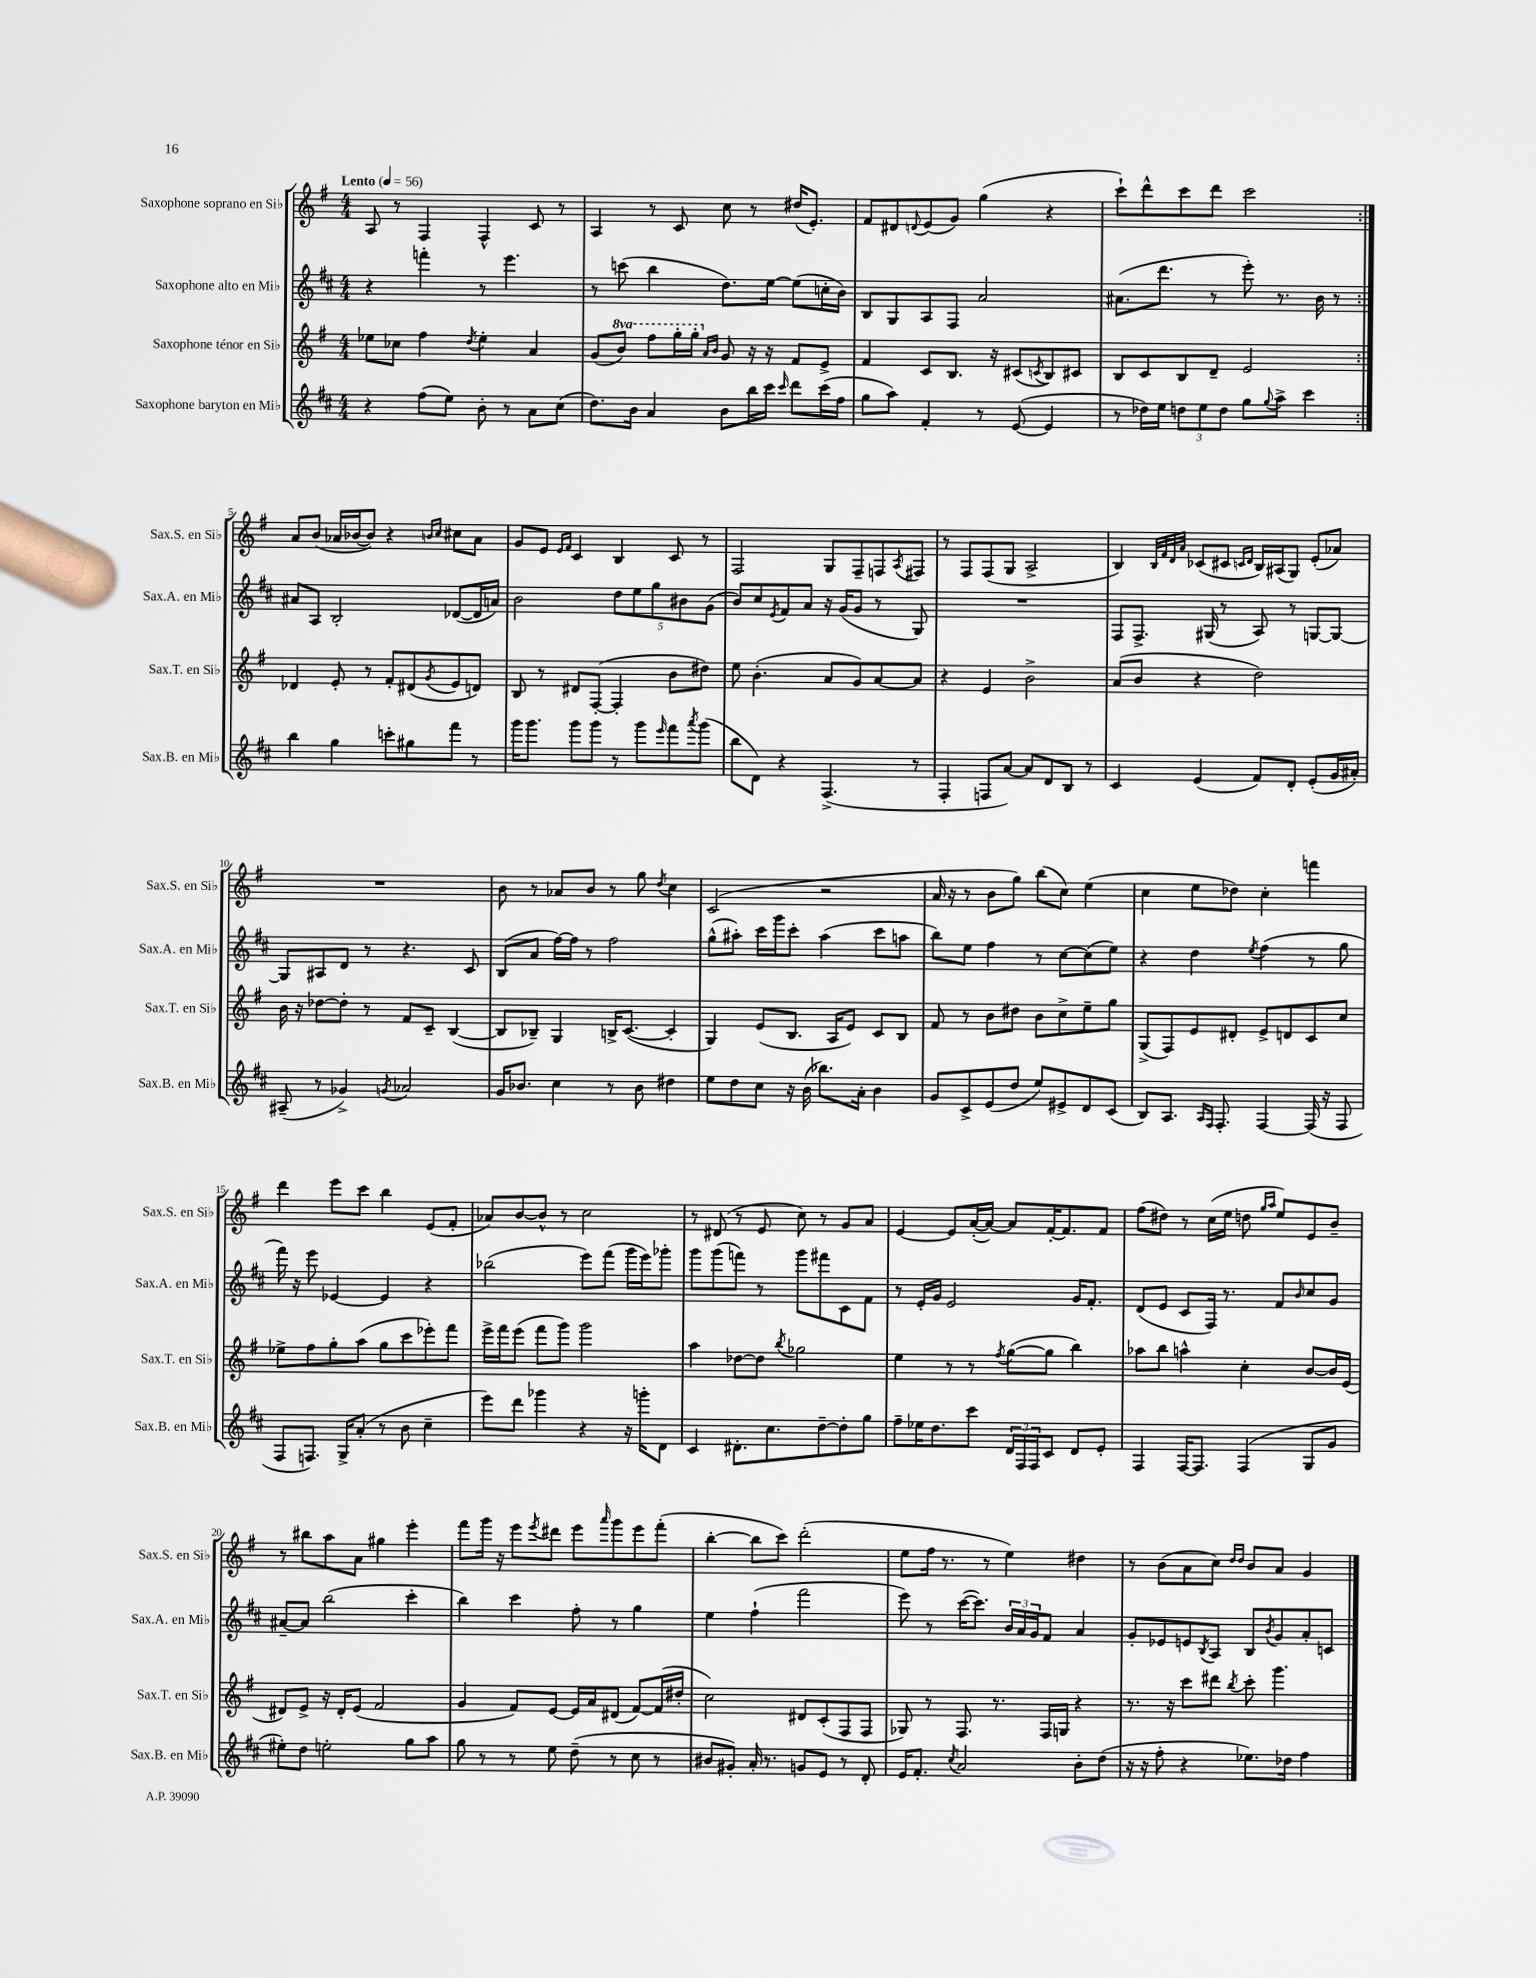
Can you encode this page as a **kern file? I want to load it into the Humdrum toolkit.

**kern	**kern	**kern	**kern
*part4	*part3	*part2	*part1
*staff4	*staff3	*staff2	*staff1
*I"Saxophone baryton en Mi♭	*I"Saxophone ténor en Si♭	*I"Saxophone alto en Mi♭	*I"Saxophone soprano en Si♭
*I'Sax.B. en Mi♭	*I'Sax.T. en Si♭	*I'Sax.A. en Mi♭	*I'Sax.S. en Si♭
*clefG2	*clefG2	*clefG2	*clefG2
*k[f#c#]	*k[f#]	*k[f#c#]	*k[f#]
*M4/4	*M4/4	*M4/4	*M4/4
*MM56	*MM56	*MM56	*MM56
=1	=1	=1	=1
!	!	!	!LO:TX:a:B:t=Lento
4r	8ee-X\L	4r	8A/
.	8cc-X\J	.	8r
(8ff#\L	4ff#\	4fffn'\	4F#/
8ee\J)	.	.	.
.	8qdd/	.	.
8b'\	4ee-'\	8r	4F#^^/
8r	.	4.eee\	.
8a\L	4a/	.	8c/
(8cc#\J	.	.	8r
=2	=2	=2	=2
8.dd\L)	(8g/L	8r	4A/
*	*8va	*	*
.	8bb/J)	(8cccn\	.
16b\Jk	.	.	.
4a/	8fff#\L	4bb\	8r
.	16ggg'\L	.	8c/
.	16ggg'\JJ	.	.
*	*X8va	*	*
.	16qqa/LL	.	.
.	16qqb/JJ	.	.
8b\L	8g/	8.dd\L)	8cc\
16bb\L	16r	.	8r
16ccc#\JJ	16r	[16ee\Jk	.
16qqccc#/	.	.	.
8ddd\L	8f#/L	(8ee\L]	(16dd#X/KL
.	.	.	8.e'/J)
(16ccc#\L	8e^/J	16ccn'\L	.
16ff#\JJ	.	16b\JJ)	.
=3	=3	=3	=3
8gg\L	4f#/	8B/L	8f#/L
8aa\J)	.	8G/	8d#X/
.	.	.	8qqdn/
4f#'/	8c/L	8A/	(8e/
.	8.B/J	8F#/J	8g/J)
8r	.	2a/	(4gg\
.	16r	.	.
([8e/	(8c#X/L	.	.
.	8qcn/	.	.
4e/]	8B/)	.	4r
.	8c#X/J	.	.
=4	=4	=4	=4
8r	8B/L	(8.a#X\L	8ccc`\L)
16dd-X\LL)	8c/	.	8ddd^^\
16ee\JJ	.	8.ddd\J	.
12ddn\L	8B/	.	8ccc\
12ee\	.	.	.
.	8d~/J	8r	8ddd\J
12dd\J	.	.	.
8gg\L	2e/	8eee'\)	2ccc\
8qqgg/	.	.	.
8aa^\J	.	8.r	.
4ccc#\	.	.	.
.	.	16b\	.
.	.	8r	.
!!LO:LB:g=z
=5:|!	=5:|!	=5:|!	=5:|!
4bb\	4d-X/	8a#X/L	8a/L
.	.	8A/J	(8b/J
4gg\	8e'/	2B'/	16a-X/LL
.	.	.	[16b-X/J
.	8r	.	8b-/J])
8cccn'\L	8f#'/L	.	4r
8gg#X\	(8d#X/	.	.
.	.	.	16qqbn/LL
.	8qg/	.	16qqcc/JJ
8fff#\J	8e/	([8d-X/L	8cc#X\L
8r	8dn/J)	16d-/L]	8a-\J
.	.	16an/JJ)	.
=6	=6	=6	=6
16ggg\KL	8B/	2b\	8g/L
8.ggg\J	.	.	.
.	8r	.	8e/J
.	.	.	16qqe/LL
.	.	.	16qqf#/JJ
8ggg\L	8d#X/L	.	4c/
8ggg\J	([8F#'/J	.	.
8r	4F#'/]	10dd\L	4B/
.	.	10ee\	.
8ggg\L	.	.	.
.	.	10gg\	.
16qqeee/	.	.	.
8fff#\	8b\L	.	8c/
.	.	10b#X\	.
8qaaa/	.	.	.
(8ggg\J	8dd#X\J)	.	8r
.	.	(10g\J	.
=7	=7	=7	=7
8bb\L	8ee\	8b/L)	2F#/
8d\J)	(4.b'\	8cc#/	.
.	.	8qe/	.
4r	.	8f#/	.
.	.	8a/J	.
(4.F#^/	8a/L	16r	8G/L
.	.	(16g/KL	.
.	8g/)	8g/J	8F#~/
.	[8a/	8r	8Fn/
.	.	.	8qA/
8r	8a/J]	8G/)	8F#X/J
=8	=8	=8	=8
4F#'/	4r	1r	8r
.	.	.	8F#/L
8Fn/L	4e/	.	(8F#/
[8a/J)	.	.	8G/J
8a/L]	2b^\	.	2A^/
8d/	.	.	.
8B/J	.	.	.
8r	.	.	.
=9	=9	=9	=9
4c#/	(8a/L	8F#/L	4B/)
.	8b/J	8.F#^/J	.
.	.	.	32qqB/LLL
.	.	.	32qqf#/
.	.	.	32qqd/
.	.	.	32qqa/JJJ
(4e/	4r	.	(8c-X/L
.	.	(16G#X/	.
.	.	8r	8c#X/J
.	.	.	16qqcn/LL
.	.	.	16qqd/JJ
8f#/L)	2dd\)	8A/)	16B/LL)
.	.	.	(16A#X/J
8d'/J	.	8r	8G/J)
(8e'/L	.	[8Gn/L	(8e'/L
16g/L	.	8G/J_	8a-X/J)
16a#X'/JJ)	.	.	.
!!LO:LB:g=z
=10	=10	=10	=10
(8A#X~/	16b\	8G/L]	1r
.	16r	.	.
8r	[8dd-X\L	8A#X/	.
4g-X^/)	8dd-'\J]	8d/J	.
.	8r	8r	.
8qgn/	.	.	.
2a-X/	8f#/L	4.r	.
.	8c~/J	.	.
.	([4B/	.	.
.	.	8c#/	.
=11	=11	=11	=11
16g/KL	8B/L]	(8B/L	8b\
8.b-X/J	.	.	.
.	8B-X~/J)	8a/J	8r
4cc#\	4G/	[16ff#\LL)	8a-X/L
.	.	16ff#\JJ]	.
.	.	8r	8b/J
8r	16Bn^/KL	2ff#\	8r
.	([8.c/J	.	.
8b-\	.	.	8gg\
.	.	.	8qdd/
4dd#X\	4c'/]	.	4cc\
=12	=12	=12	=12
8ee\L	4G/)	(8gg^^\L	(2c/
8dd\	.	8aa#X'\J)	.
8cc#\J	(8e/L	16ccc#\LL	.
.	.	16ggg\J	.
16r	8.B/J	8ccc#'\J	.
(16b\	.	.	.
8.bb-X\L)	.	(4aa#\	2r
.	16A/KL	.	.
.	8e/J)	.	.
16a'\Jk	.	.	.
4b\	8c/L	8ccc#\L	.
.	8B/J	8aan\J	.
=13	=13	=13	=13
8g/L	8f#/	8bb\L)	16a/
.	.	.	16r
8c#^/	8r	8ee\J	8r
(8e/	8b\L	4ff#\	8b\L
8dd/J	8dd#X\J	.	8gg\J)
8ee/L)	8b\L	8r	(8bb\L
8e#X^/	8cc^\	[8cc#\L	8cc\J)
8d/	8ee~\	(8cc#\]	(4ee\
(8c#/J	8gg\J	8ee\J)	.
=14	=14	=14	=14
8B/L)	(8G^/L	4r	4cc\
8.A/J	8F#/)	.	.
.	8e/	4dd\	8ee\L
16qqA/LL	.	.	.
16qqF#/JJ	.	.	.
8.F#'/	.	.	.
.	8d#X'/J	.	8dd-X\J)
.	.	8qee/	.
[4F#/	8e^/L	(4ff#\	4cc'\
.	8dn/	.	.
(16F#/]	8c/	8r	4fffn\
16r	.	.	.
8F#/	8cc/J	8gg\	.
!!LO:LB:g=z
=15	=15	=15	=15
8F#/L	8ee-X^\L	16fff#\)	4ddd\
.	.	16r	.
8.Fn/J)	8ff#\	8eee\	.
.	8gg'\	[4e-X/	8eee\L
16G^/KL	.	.	.
(8a'/J	(8aa\J	.	8ccc\J
8r	8gg\L	4e-/]	4bb\
8b\	8ccc\	.	.
4cc#~\	8eee-X'\)	4r	(8e/L
.	8fff#\J	.	8f#'/J
=16	=16	=16	=16
8eee\L)	16eee^\LL	(2bb-X\	8a-X/L)
.	16fff#\J	.	.
8ddd\J	(8eee\J	.	[8b/
4ggg-X\	8fff#\L	.	8b^^/J]
.	8ggg\J)	.	8r
4r	2ggg\	8eee\L)	2cc\
.	.	(8fff#\J	.
16r	.	16ggg\LL	.
16gggn'\KL	.	16eee\J)	.
8d\J	.	8ggg-X'\J	.
=17	=17	=17	=17
4c#/	4aa\	8ggg\L	8r
.	.	(8ggg\	(8d#X/
8.d#X'\L	[8dd-X\L	8fffn\J)	8r
.	8dd-\J]	8r	8e/
8.cc#\	.	.	.
.	8qbb/	.	.
.	2gg-X\	8ggg\L	8cc\)
[8dd~\	.	8fff#X\	8r
8dd'\]	.	8c#\	8g/L
8gg\J	.	8f#\J	8a/J
=18	=18	=18	=18
8ff#~\L	4ee\	8r	[4e/
16ee-X\K	.	16e'/LL	.
8.dd\	.	16g/JJ	.
.	8r	2e/	8e/L]
8ccc#\J	8r	.	([16a'/L
.	.	.	16a/JJ_)
.	8qff#/	.	.
24d/LL	([8gg\L	.	8a/L]
24F#/	.	.	.
24F#/J	.	.	.
8c#/J	8gg\J]	.	[16f#'/K
.	.	.	8.f#/]
8d/L	4bb\)	16g/KL	.
.	.	8.f#'/J	.
8e'/J	.	.	8f#/J
=19	=19	=19	=19
4F#/	8aa-X\L	(8d/L	(8ff#\L
.	8bb\J	8e/J	8dd#X\J)
[16F#/KL	4aan^^\	8c#/L	8r
8.F#/J]	.	.	.
.	.	16F#/Jk)	(16cc\LL
.	.	8.r	16ee\JJ
(4F#/	4cc'\	.	8ddn\
.	.	.	16qqgg/LL
.	.	.	16qqaa/JJ
.	.	8f#/L	8ee/L)
.	.	16qqb/	.
8G/L	[8b/L	8cc#/	8e/
8g/J	16b/L]	8g/J	8b~/J
.	(16e/JJ	.	.
!!LO:LB:g=z
=20	=20	=20	=20
8ee#X'\L)	8d#X/L)	[8a#X~/L	8r
8dd\J	8e^/J	8a#/J]	8bb#X\L
2een'\	16r	(2bb\	8aa\
.	16d#'/KL	.	.
.	(8e/J	.	8a\J
.	2f#/	.	4gg#X\
8gg\L	.	4ccc#'\	4eee'\
8aa\J	.	.	.
=21	=21	=21	=21
8gg\	4g/	4bb\)	8fff#\L
8r	.	.	16ggg\Jk
.	.	.	16r
8r	8f#/L)	4ccc#\	8eee\L
.	.	.	8qeee/
8ee\	[8e/J	.	8ddd#X\J
(8dd~\	16e/LL]	8ff#'\	8eee\L
.	16a/J	.	.
.	.	.	16qqaaa/
8r	(8d#X/J	8r	8ggg\
8cc#\	[8f#/L)	4gg\	8eee\
8r	(16f#/L]	.	(8fff#'\J
.	16dd#X'/JJ	.	.
=22	=22	=22	=22
8b#X/L	2cc\)	4ee\	[4bb'\
8g#X'/J)	.	.	.
16a'/	.	(4ff#`\	8bb\L]
8.r	.	.	.
.	.	.	8ccc\J)
8gn/L	8d#X/L	2fff#\	(2ddd'\
8e/J	(8c'/	.	.
8r	8F#/	.	.
8d'/	8F#/J	.	.
=23	=23	=23	=23
16e/KL	8G-X/)	8eee\)	8ee\L
8.f#'/J	.	.	.
.	8r	8r	16ff#\Jk
.	.	.	8.r
8qcc#/	.	.	.
2a/	8.F#/	([16ccc#\KL	.
.	.	8.ccc#\J])	.
.	.	.	8r
.	8.r	.	.
.	.	24b/LL	4ee\)
.	.	24a/	.
.	.	24g/J	.
.	16F#/LL	8f#/J	.
.	16Gn/JJ	.	.
8b'\L	4r	4a/	4dd#X\
(8dd\J	.	.	.
=24	=24	=24	=24
16r	8.r	8g'/L	8r
16r	.	.	.
8ff#'\	.	8e-X/	(8b\L
.	16r	.	.
4r	8ccc\L	8en/	8a\
.	.	8qB/	.
.	8ddd#X\J	8A/J	8cc\J)
.	.	.	16qqdd/LL
.	8qbb/	.	16qqdd/JJ
8.ee-X\L)	8ccc'\	8B/L	8b/L
.	.	8qb/	.
.	4.ggg\	8g/	8a/J
16dd-X\Jk	.	.	.
4ff#\	.	8a'/	4g/
.	.	8cn/J	.
==	==	==	==
*-	*-	*-	*-
